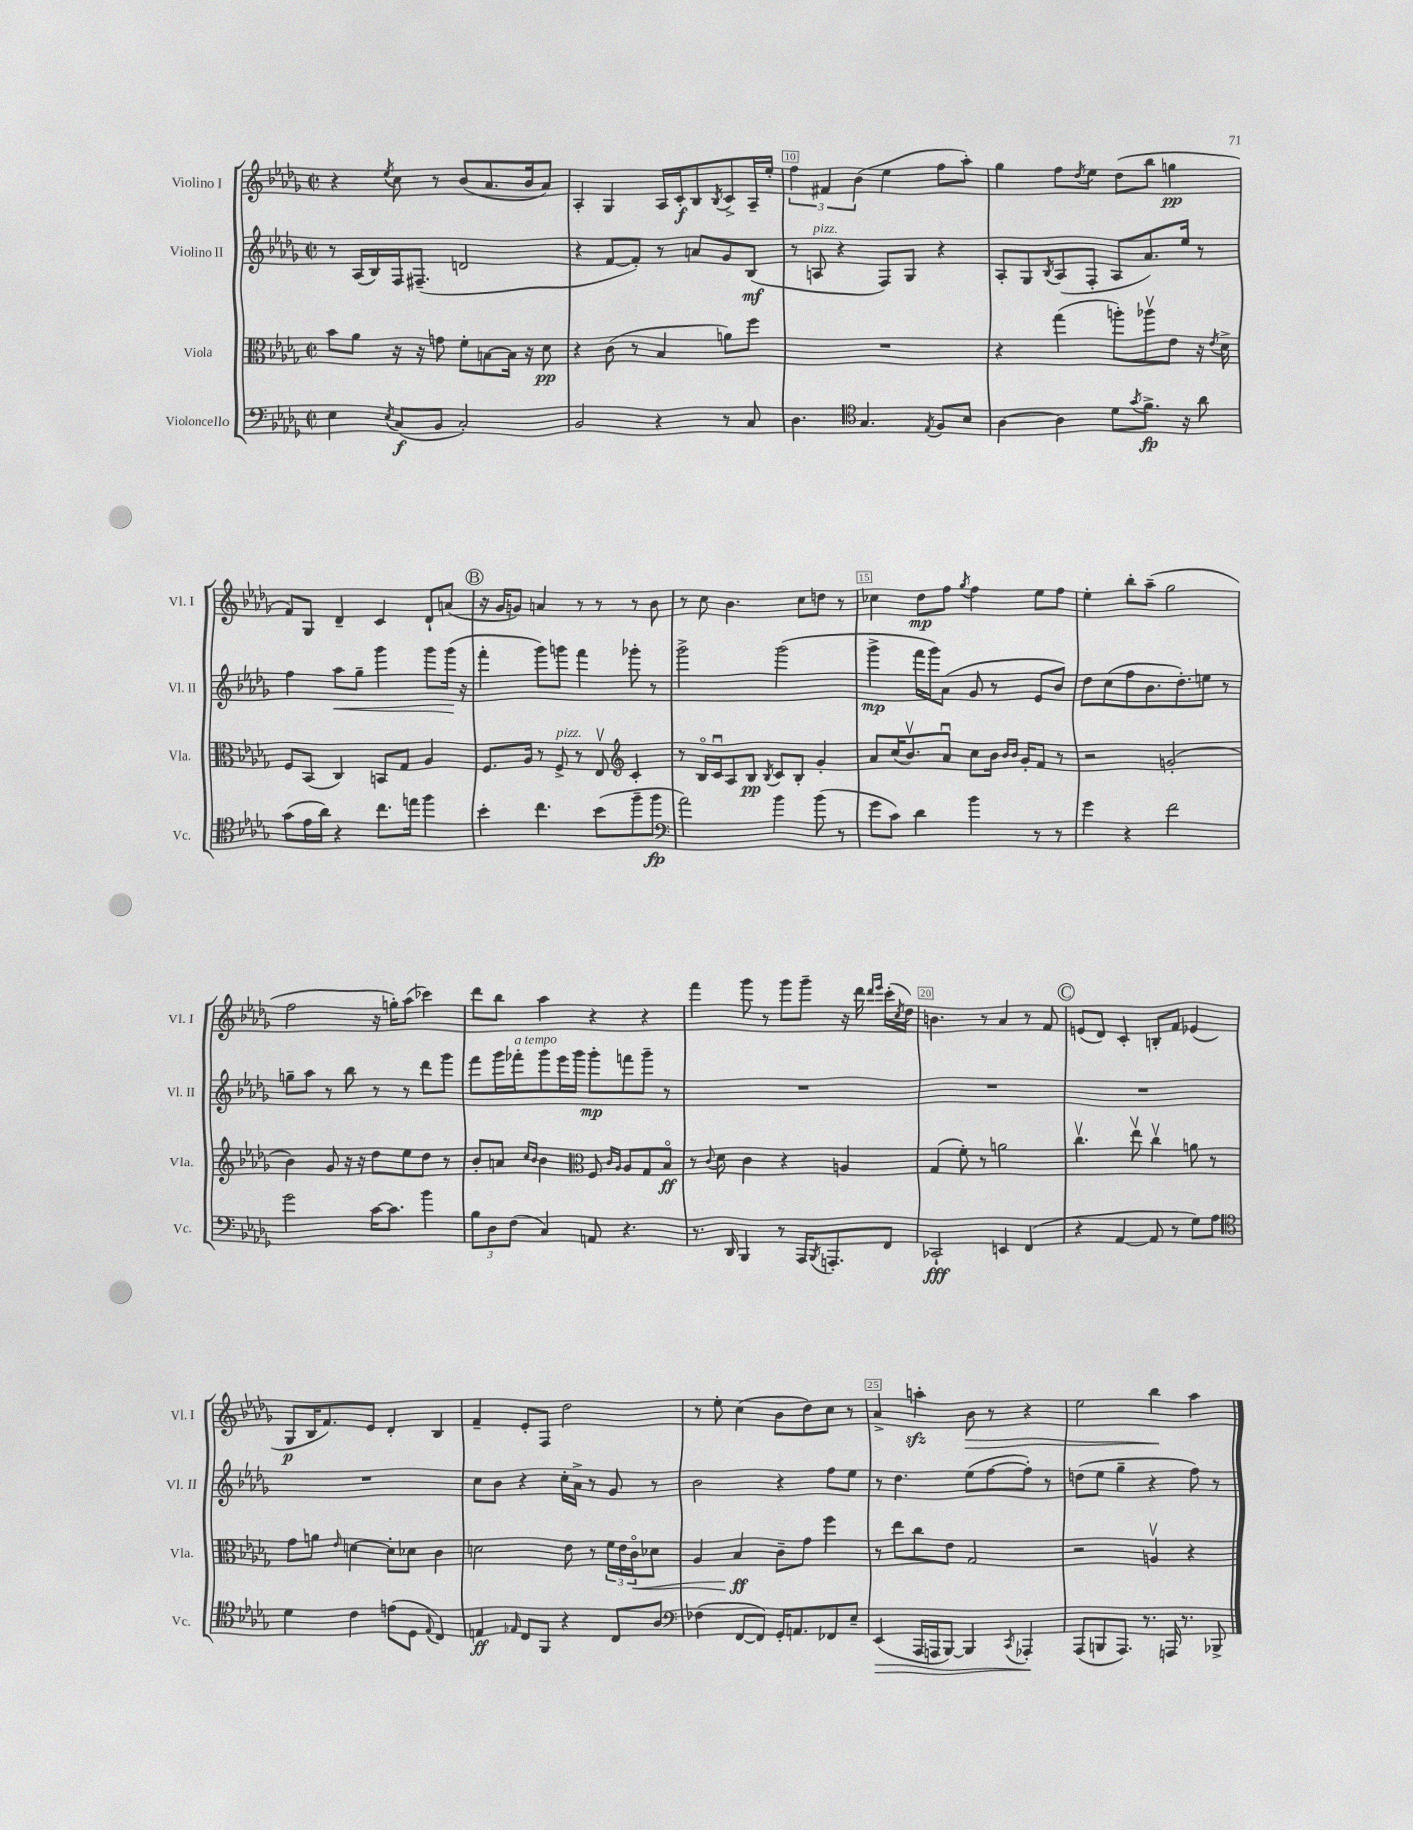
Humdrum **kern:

**kern	**kern	**kern	**kern
*staff4	*staff3	*staff2	*staff1
*clefF4	*clefC3	*clefG2	*clefG2
*k[b-e-a-d-g-]	*k[b-e-a-d-g-]	*k[b-e-a-d-g-]	*k[b-e-a-d-g-]
*M2/2	*M2/2	*M2/2	*M2/2
*met(c|)	*met(c|)	*met(c|)	*met(c|)
4E-	8b-	8r	4r
.	8a-	(16A-	.
.	.	16B-)	.
8qE-	.	.	8qee-
(8C	16r	16F	8cc
.	16r	(8.F#~	.
8BB-	8g	.	8r
2C')	8f'	2d	(8b-
.	[8B	.	8.a-
.	16B]	.	.
.	16r	.	16b-
.	8d-	.	8a-)
=	=	=	=
2BB-	4r	4r	4A-'
.	(8c	[8f	4G-
.	8r	8f'])	.
4r	4B-	8r	16A-
.	.	.	16c'
.	.	8a	8B-
.	.	.	8qB-
8r	8a)	8g-	8c^
8C	8ff	(8B-	16A-~
.	.	.	16ee-'
=	=	=	=
4.D-	1r	8r	6ff
.	.	8A	.
.	.	.	6f#
.	.	4r	.
.	.	.	(6b-
*clefC4	*	*	*
4.G-	.	.	.
.	.	8F)	4ee-
.	.	8G-	.
8qE-	.	.	.
8F	.	4r	8ff
8B-	.	.	8aa-')
=	=	=	=
[4A-	4r	8A-'	4gg-
.	.	8G-	.
.	.	8qB-	.
4A-]	(4gg-	(8A-	8ff
.	.	.	8qdd-
.	.	8F'	8ee-
8d-	8aa')	8A-	(8dd-
8qg-	.	.	.
8.f^	8aa-v	8.a-)	8bb-
.	8e-	.	4gg
16r	.	16ee-	.
8a-	16r	8r	.
.	8qe-	.	.
.	16d-^	.	.
=	=	=	=
(8g-	8F	4ff	8f)
16e-	(8BB-	.	8G-
16a-)	.	.	.
4r	4C)	8aa-	4d-~
.	.	8gg-~	.
8.cc	8BB	4ggg-	4c
.	8G-	.	.
16ee	.	.	.
4ff	4A-	8ggg-	8d-`
.	.	(16ggg-	(8a
.	.	16r	.
=	=	=	=
4b-'	8.F	4fff'	16r
.	.	.	16g-
.	.	.	8g)
.	16A-	.	.
4.cc	8r	8ggg-)	4a
.	8F^	8ggg	.
.	8r	4fff	8r
(8b-	8E-v	.	8r
*	*clefG2	*	*
8ff~	4c'	8ggg-'	8r
8ff	.	8r	8b-
=	=	=	=
*clefF4	*	*	*
2a-)	8r	2ggg-^	8r
.	16B-o	.	8cc
.	16cu	.	.
.	8A-	.	4.b-
.	8B-	.	.
.	8qB-	.	.
4b-	8c	(2ggg-	.
.	8B-'	.	8cc
(8b-	4g-'	.	8dd
8r	.	.	8r
=	=	=	=
8g-	8a-	4ggg-^	4cc-
8c)	(16cc	.	.
.	8.b-v)	.	.
4d-	.	16fff	8dd-
.	.	16ggg-)	.
.	8a-u	(8a-	8ff
.	.	.	8qgg-
4b-	8cc	8g-	4ff
.	16b-	8r	.
.	16qqb-	.	.
.	16qqb-	.	.
.	16g-'	.	.
8r	8f	8e-	8ee-
8r	8r	8b-)	8ff
=	=	=	=
4g-	2r	8dd-	4ee-'
.	.	(8cc	.
4r	.	8ff	8bb-'
.	.	8.b-	(8aa-~
2f	(2g'	.	2gg-
.	.	8.dd-')	.
.	.	8ee	.
.	.	8r	.
=	=	=	=
2g-	4b-)	8gg~	2ff
.	.	8aa-	.
.	8g-	8r	.
.	16r	8bb-	.
.	16r	.	.
[16c	8dd-	8r	16r
8.c]	.	.	16gg')
.	8ee-	8r	(8aa-
4b-	8dd-	8ddd-	4ccc-)
.	8r	8ggg-	.
=	=	=	=
12B-	8b-'	8fff	8ddd-
12D-	.	.	.
.	8a	16ggg-	8bb-
(12F	.	.	.
.	.	16fff-'	.
.	16qqcc	.	.
.	16qqb-	.	.
4C)	4b-	8ggg-	4aa-
.	.	16eee-	.
.	.	16ggg-	.
*	*clefC3	*	*
8AA	8F	8ggg-'	4r
.	16qqc	.	.
.	16qqA-	.	.
4.r	8A-	8fff	.
.	8G-	8ggg-~	4r
.	8B-o	8r	.
=	=	=	=
8.r	8r	1r	4fff
.	8qqc	.	.
.	8d-	.	.
16DD-	.	.	.
4BBB-	4c	.	8ggg-
.	.	.	8r
8r	4r	.	8ggg-
16AAA-	.	.	8ggg-~
8qBBB-	.	.	.
8.AAA'	.	.	.
.	4A	.	16r
.	.	.	16ddd-
.	.	.	16qqddd-
.	.	.	16qqeee-
8FF	.	.	(16ccc'
.	.	.	8qcc
.	.	.	16dd-)
=	=	=	=
2CC-`	(4G-	1r	4.b
.	8f')	.	.
.	8r	.	8r
4EE	2a	.	4a-
(4FF	.	.	8r
.	.	.	8f
=	=	=	=
4r	4.ccv	1r	(8e
.	.	.	8d-)
[4AA-	.	.	4c'
.	8ee-v	.	.
8AA-]	4ccv	.	8B'
8r	.	.	8f
8G-)	8a	.	(4e-
8A-	8r	.	.
=	=	=	=
*clefC4	*	*	*
4d-	8g-	1r	8G-
.	8a	.	16B-
.	.	.	8.f)
.	16qqe-	.	.
4c	[4d	.	.
.	.	.	8e-
(8e	8d']	.	4d-'
8D-	8d-	.	.
8qqE-	.	.	.
4C)	4c	.	4B-
=	=	=	=
4E	2d	8cc	4f~
.	.	8b-	.
16qqE-	.	.	.
8C	.	4r	8e-'
8FF	.	.	8F
4r	8e-	16cc'	2dd-
.	.	16a-^	.
.	8r	8r	.
8C	24f	8g-	.
.	24e-	.	.
.	24co	.	.
8A-	8d-	8r	.
=	=	=	=
*clefF4	*	*	*
(4F-	4A-	2b-	8r
.	.	.	8ee-'
[8FF	4B-	.	(4cc
8FF])	.	.	.
16GG-'	8c~	4r	8b-
8.AA	.	.	.
.	8g-	.	8dd-)
8FF-	4ff	8ff	8cc
8E-~	.	8ee-	8r
=	=	=	=
(4EE-	8r	8r	4a-^
.	8ee-	4.dd-	.
16AAA-	8cc	.	4aa'
16AAA	.	.	.
[8BBB-)	8e-	.	.
4BBB-]	2G-	(8ee-	8b-
.	.	[8ff	8r
8qCC	.	.	.
4AAA-'	.	8ff'])	4r
.	.	8r	.
=	=	=	=
(8AAA-	2r	(8dd	2ee-
8BBB	.	8ee-	.
8.AAA-)	.	4gg-~	.
8.r	.	.	.
.	4Av	4r	4bb-
16AAA	.	.	.
8.r	.	.	.
.	4r	8ff)	4aa-
8BBB-^	.	8r	.
==	==	==	==
*-	*-	*-	*-
